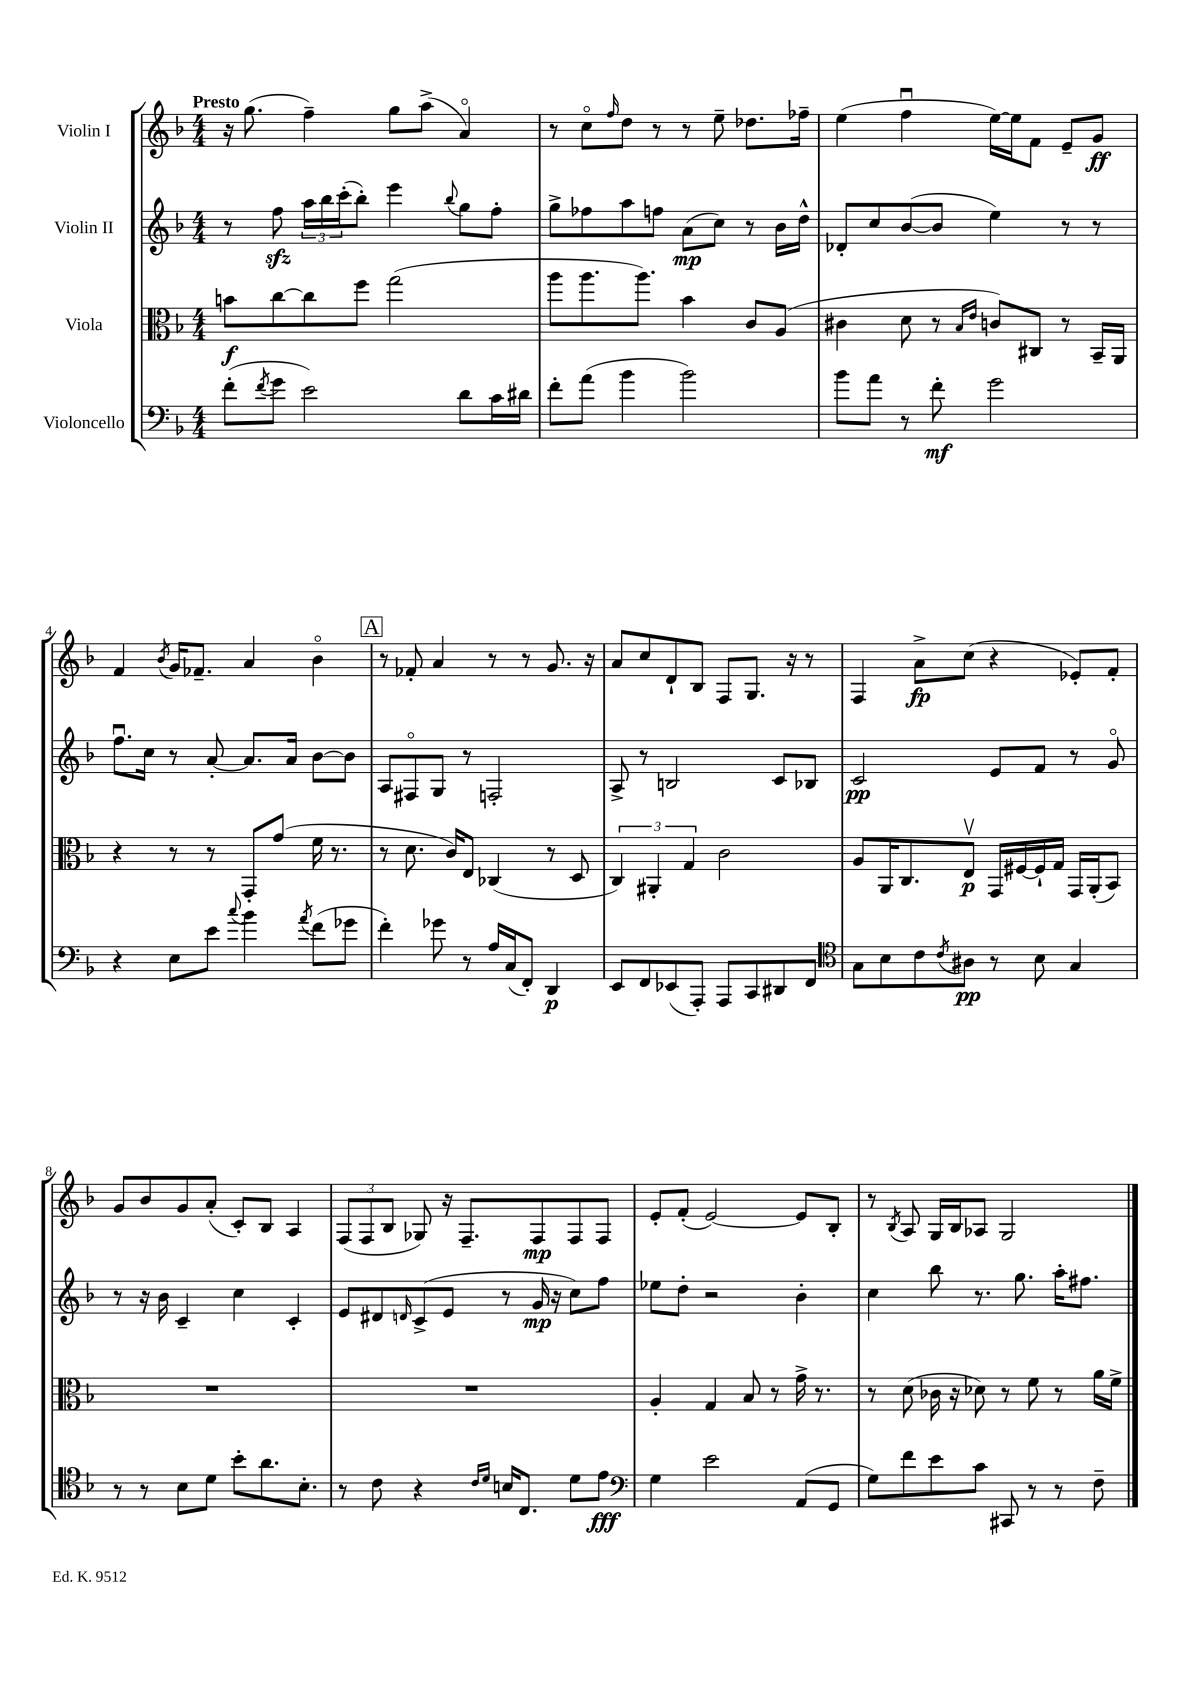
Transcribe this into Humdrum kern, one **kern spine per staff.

**kern	**dynam	**kern	**dynam	**kern	**dynam	**kern	**dynam
*part4	*part4	*part3	*part3	*part2	*part2	*part1	*part1
*staff4	*staff4	*staff3	*staff3	*staff2	*staff2	*staff1	*staff1
*I"Violoncello	*	*I"Viola	*	*I"Violin II	*	*I"Violin I	*
*clefF4	*	*clefC3	*	*clefG2	*	*clefG2	*
*k[b-]	*	*k[b-]	*	*k[b-]	*	*k[b-]	*
*M4/4	*	*M4/4	*	*M4/4	*	*M4/4	*
=1	=1	=1	=1	=1	=1	=1	=1
!	!	!	!	!	!	!LO:TX:a:B:t=Presto	!
(8f'\L	.	8bn\L	f	8r	.	16r	.
.	.	.	.	.	.	(8.gg\	.
8qf/	.	.	.	.	.	.	.
8g\J	.	[8cc\	.	8ffzz\	.	.	.
2e\)	.	8cc\]	.	24aa\LL	.	4ff~\)	.
.	.	.	.	24bb-\	.	.	.
.	.	.	.	(24ccc'\J	.	.	.
.	.	8ff\J	.	8bb-'\J)	.	.	.
.	.	(2gg\	.	4eee\	.	8gg\L	.
.	.	.	.	.	.	(8aa^\J	.
.	.	.	.	8qqbb-/	.	.	.
8d\L	.	.	.	8gg\L	.	4a/)	.
16c\L	.	.	.	8ff'\J	.	.	.
16d#X\JJ	.	.	.	.	.	.	.
=2	=2	=2	=2	=2	=2	=2	=2
8f'\L	.	8aa\L	.	8gg^\L	.	8r	.
(8a\J	.	8.aa\	.	8ff-X\	.	8cc\L	.
.	.	.	.	.	.	16qqff/	.
4b-\	.	.	.	8aa\	.	8dd\J	.
.	.	8.aa\J)	.	.	.	.	.
.	.	.	.	8ffn\J	.	8r	.
2b-\)	.	4b-\	.	(8a\L	mp	8r	.
.	.	.	.	8cc\J)	.	8ee~\	.
.	.	8c/L	.	8r	.	8.dd-X\L	.
.	.	(8A/J	.	16b-\LL	.	.	.
.	.	.	.	16dd^^\JJ	.	16ff-X~\Jk	.
=3	=3	=3	=3	=3	=3	=3	=3
8b-\L	.	4c#X\	.	8d-X'/L	.	(4ee\	.
8a\J	.	.	.	8cc/	.	.	.
8r	.	8d\	.	([8b-/	.	4ffu\	.
8f'\	mf	8r	.	8b-/J]	.	.	.
.	.	16qqB-/LL	.	.	.	.	.
.	.	16qqe/JJ	.	.	.	.	.
2g\	.	8cn/L)	.	4ee\)	.	[16ee\LL)	.
.	.	.	.	.	.	16ee\J]	.
.	.	8C#X/J	.	.	.	8f\J	.
.	.	8r	.	8r	.	8e~/L	.
.	.	16BB-~/LL	.	8r	.	8g/J	ff
.	.	16AA/JJ	.	.	.	.	.
!!LO:LB:g=z
=4	=4	=4	=4	=4	=4	=4	=4
4r	.	4r	.	8.ffu\L	.	4f/	.
.	.	.	.	16cc\Jk	.	.	.
.	.	.	.	.	.	8qb-/	.
8E\L	.	8r	.	8r	.	16g/KL	.
.	.	.	.	.	.	8.f-X~/J	.
8e\J	.	8r	.	[8a'/	.	.	.
8qqcc/	.	.	.	.	.	.	.
4b-\	.	8GG'/L	.	8.a/L]	.	4a/	.
.	.	(8g/J	.	.	.	.	.
.	.	.	.	16a/Jk	.	.	.
8qa/	.	.	.	.	.	.	.
(8f\L	.	16f\	.	[8b-\L	.	4b-\	.
.	.	8.r	.	.	.	.	.
8g-X\J	.	.	.	8b-\J]	.	.	.
!!LO:REH:place=s1:t=A
=5	=5	=5	=5	=5	=5	=5	=5
4f'\)	.	8r	.	8A/L	.	8r	.
.	.	8.d\	.	8F#X/	.	8f-X'/	.
8g-X\	.	.	.	8G/J	.	4a/	.
.	.	16c/KL)	.	.	.	.	.
8r	.	8E/J	.	8r	.	.	.
16A/LL	.	(4C-X/	.	2Fn'/	.	8r	.
(16C/J	.	.	.	.	.	.	.
8FF'/J)	.	.	.	.	.	8r	.
4DD/	p	8r	.	.	.	8.g/	.
.	.	8D/	.	.	.	.	.
.	.	.	.	.	.	16r	.
=6	=6	=6	=6	=6	=6	=6	=6
8EE/L	.	6C/)	.	8A^/	.	8a/L	.
8FF/	.	.	.	8r	.	8cc/	.
.	.	6AA#X'/	.	.	.	.	.
(8EE-X/	.	.	.	2Bn/	.	8d`/	.
.	.	6G/	.	.	.	.	.
8AAA'/J)	.	.	.	.	.	8B-/J	.
8AAA/L	.	2c\	.	.	.	8F/L	.
8CC/	.	.	.	.	.	8.G/J	.
8DD#X/	.	.	.	8c/L	.	.	.
.	.	.	.	.	.	16r	.
8FF/J	.	.	.	8B-X/J	.	8r	.
=7	=7	=7	=7	=7	=7	=7	=7
*clefC4	*	*	*	*	*	*	*
8G\L	.	8A/L	.	2c/	pp	4F/	.
8B-\	.	16AA/K	.	.	.	.	.
.	.	8.C/	.	.	.	.	.
8c\	.	.	.	.	.	8a^\L	fp
8qc/	.	.	.	.	.	.	.
8A#X\J	pp	8Ev/J	p	.	.	(8cc\J	.
8r	.	16GG/LL	.	8e/L	.	4r	.
.	.	[16F#X/	.	.	.	.	.
8B-\	.	16F#`/]	.	8f/J	.	.	.
.	.	16G/JJ	.	.	.	.	.
4G/	.	16GG/LL	.	8r	.	8e-X'/L)	.
.	.	(16AA'/J	.	.	.	.	.
.	.	8BB-/J)	.	8g/	.	8f'/J	.
!!LO:LB:g=z
=8	=8	=8	=8	=8	=8	=8	=8
8r	.	1r	.	8r	.	8g/L	.
8r	.	.	.	16r	.	8b-/	.
.	.	.	.	16b-\	.	.	.
8B-\L	.	.	.	4c~/	.	8g/	.
8d\J	.	.	.	.	.	(8a'/J	.
8b-'\L	.	.	.	4cc\	.	8c'/L)	.
8.a\	.	.	.	.	.	8B-/J	.
.	.	.	.	4c'/	.	4A/	.
8.B-'\J	.	.	.	.	.	.	.
=9	=9	=9	=9	=9	=9	=9	=9
8r	.	1r	.	8e/L	.	(12F/L	.
.	.	.	.	.	.	12F/	.
8c\	.	.	.	8d#X/	.	.	.
.	.	.	.	.	.	12B-/J	.
.	.	.	.	16qqdn/	.	.	.
4r	.	.	.	(8c^/	.	8G-X/)	.
.	.	.	.	8e/J	.	16r	.
.	.	.	.	.	.	8.F~/L	.
16qqc/LL	.	.	.	.	.	.	.
16qqd/JJ	.	.	.	.	.	.	.
16Bn/KL	.	.	.	8r	.	.	.
8.C/J	.	.	.	.	.	.	.
.	.	.	.	16g/	mp	8F/	mp
.	.	.	.	16r	.	.	.
8d\L	.	.	.	8cc\L)	.	8F/	.
8e\J	fff	.	.	8ff\J	.	8F/J	.
=10	=10	=10	=10	=10	=10	=10	=10
*clefF4	*	*	*	*	*	*	*
4G\	.	4A'/	.	8ee-X\L	.	8e'/L	.
.	.	.	.	8dd'\J	.	(8f'/J	.
2e\	.	4G/	.	2r	.	[2e/)	.
.	.	8B-/	.	.	.	.	.
.	.	8r	.	.	.	.	.
(8AA/L	.	16g^\	.	4b-'\	.	8e/L]	.
.	.	8.r	.	.	.	.	.
8GG/J	.	.	.	.	.	8B-'/J	.
=11	=11	=11	=11	=11	=11	=11	=11
8G\L)	.	8r	.	4cc\	.	8r	.
.	.	.	.	.	.	8qB-/	.
8f\	.	(8d\	.	.	.	8A/	.
8e\	.	16c-X\	.	8bb-\	.	16G/LL	.
.	.	16r	.	.	.	16B-/J	.
8c\J	.	8d-X\)	.	8.r	.	8A-X/J	.
8CC#X/	.	8r	.	.	.	2G/	.
.	.	.	.	8.gg\	.	.	.
8r	.	8f\	.	.	.	.	.
8r	.	8r	.	16aa'\KL	.	.	.
.	.	.	.	8.ff#X\J	.	.	.
8F~\	.	16a\LL	.	.	.	.	.
.	.	16f^\JJ	.	.	.	.	.
==	==	==	==	==	==	==	==
*-	*-	*-	*-	*-	*-	*-	*-
